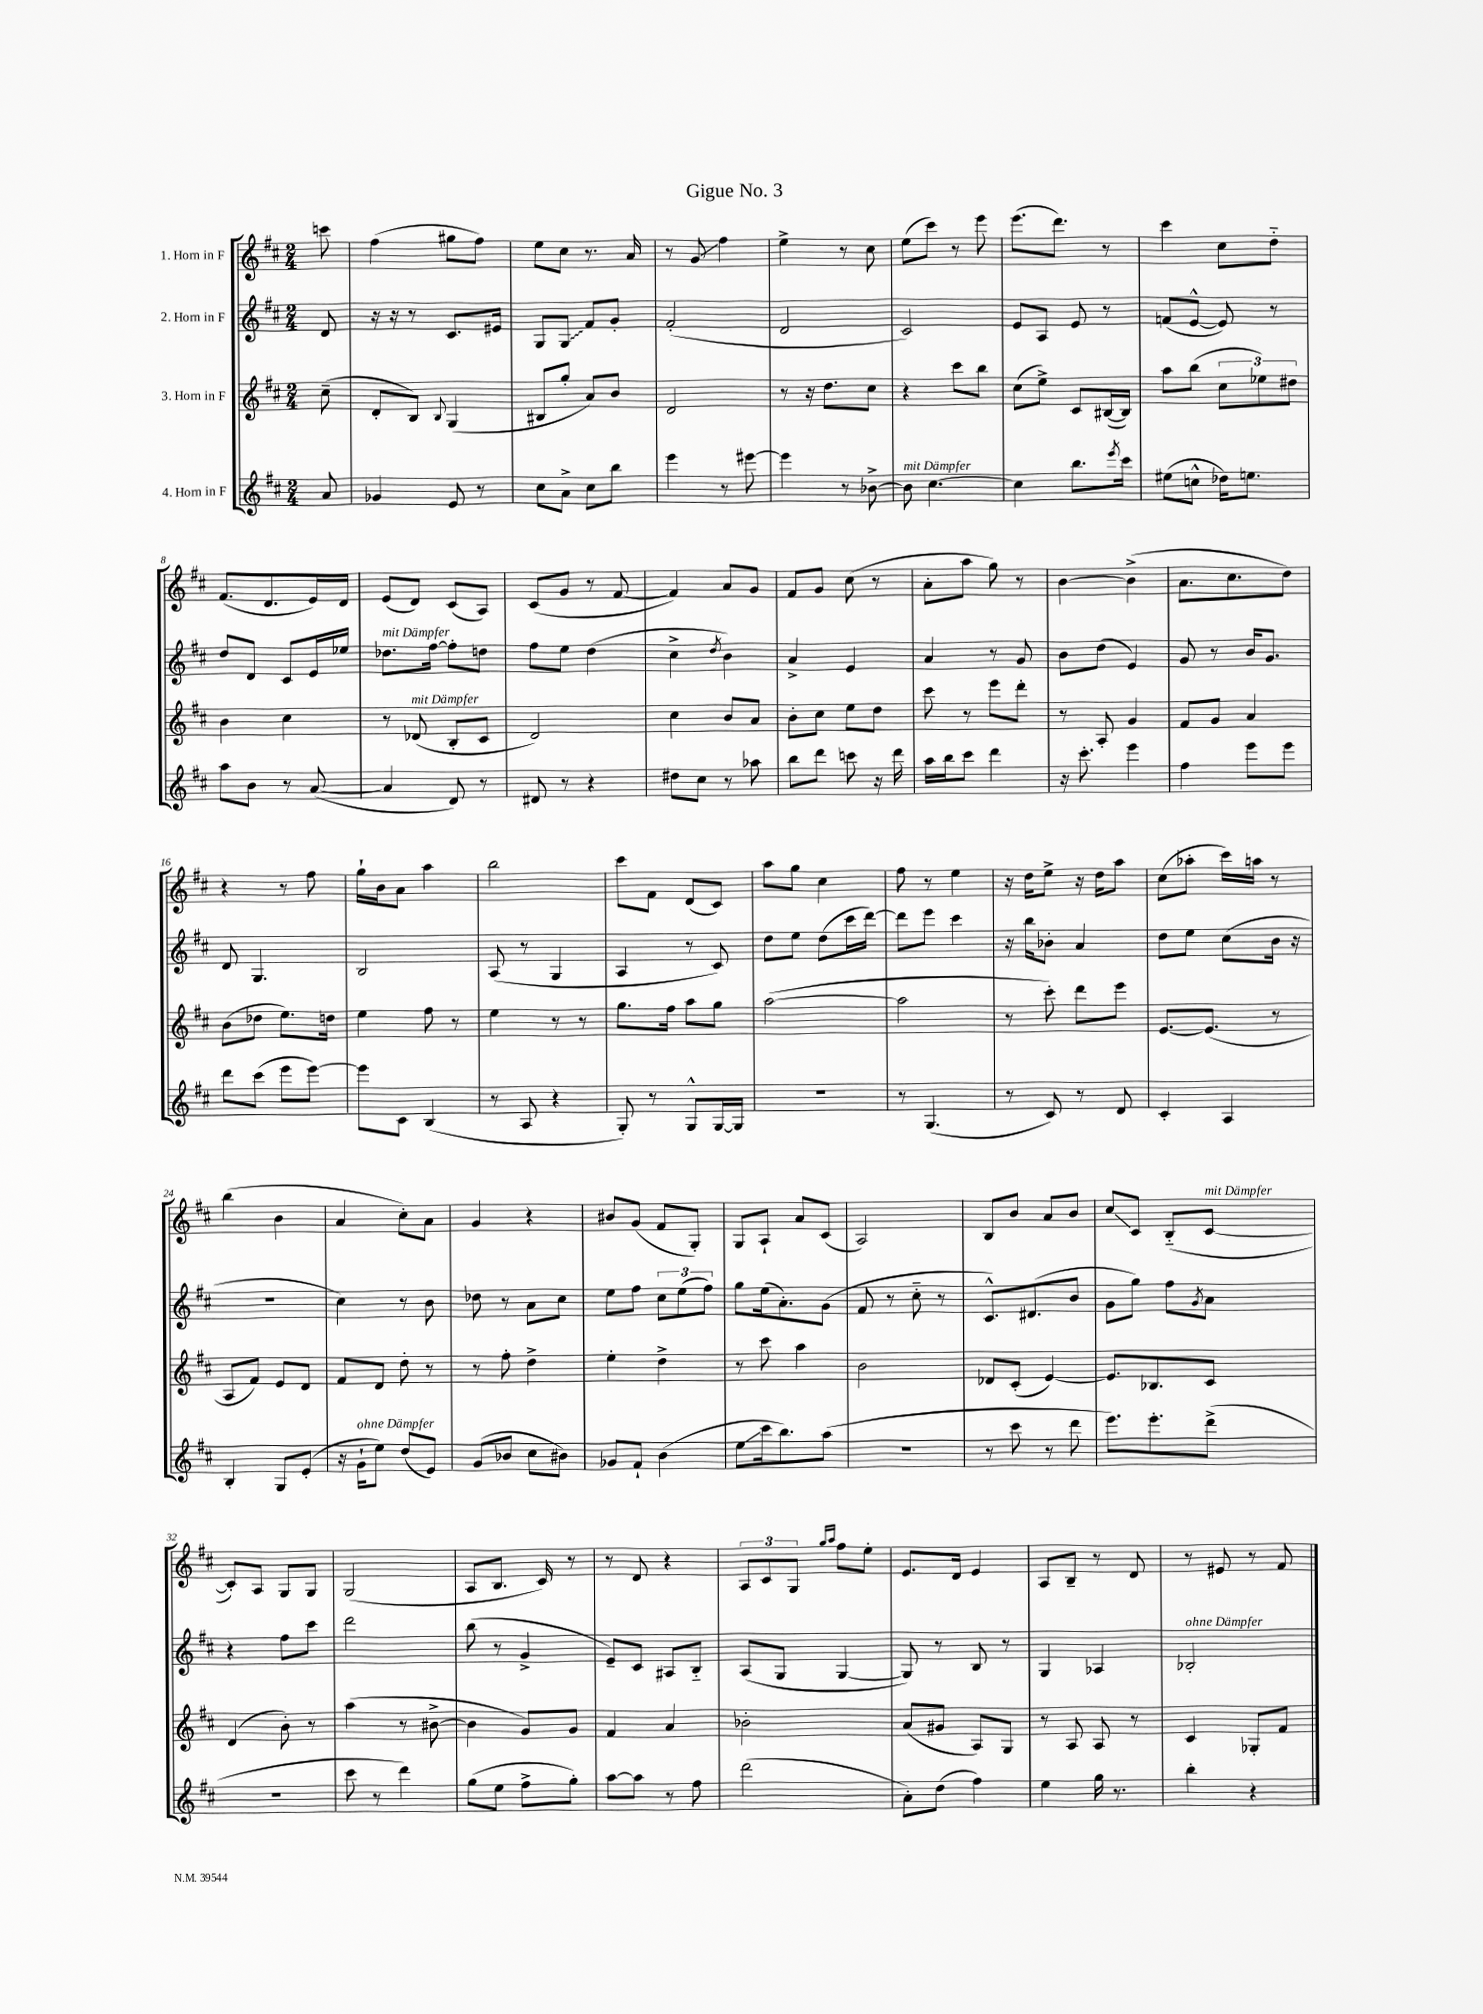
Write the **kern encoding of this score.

**kern	**kern	**kern	**kern
*staff4	*staff3	*staff2	*staff1
*clefG2	*clefG2	*clefG2	*clefG2
*k[f#c#]	*k[f#c#]	*k[f#c#]	*k[f#c#]
*M2/4	*M2/4	*M2/4	*M2/4
8a	(8cc#~	8d	8ccc
=	=	=	=
4g-	8d'	16r	(4ff#
.	.	16r	.
.	8B)	8r	.
.	8qqB	.	.
8e	(4G	8.c#	8gg#
8r	.	.	8ff#)
.	.	16e#	.
=	=	=	=
8cc#	8B#	8G	8ee
8a^	8gg'	8G	8cc#
8cc#	8a)	8f#	8.r
8bb	8b	8g'	.
.	.	.	16a
=	=	=	=
4eee	2d	(2f#'	8r
.	.	.	8g
8r	.	.	4ff#
[8eee#	.	.	.
=	=	=	=
4eee#]	8r	2d	4ee^
.	16r	.	.
.	8.dd	.	.
8r	.	.	8r
[8b-^	8cc#	.	8cc#
=	=	=	=
8b-]	4r	2c#)	(8ee
[4.cc#	.	.	8ccc#)
.	8ccc#	.	8r
.	8bb	.	8eee
=	=	=	=
4cc#]	(8cc#	8e	(8.eee
.	8ee^)	8A	.
.	.	.	8.ddd)
8.bb	8c#	8e	.
.	([16B#	8r	8r
8qeee	.	.	.
16ccc#	16B#])	.	.
=	=	=	=
(8ee#	8aa	(8f	4ccc#
8cc^^	(8bb	[8e^^	.
16dd-)	12cc#	8e])	8cc#
8.ee	.	.	.
.	12ee-)	.	.
.	.	8r	8dd'~
.	12dd#	.	.
=	=	=	=
8aa	4b	8dd	(8.f#
8b	.	8d	.
.	.	.	8.d
8r	4cc#	8c#	.
([8a	.	16e	16e)
.	.	16ee-	16d
=	=	=	=
4a]	8r	8.dd-	(8e
.	(8d-	.	8d)
.	.	[16ff#	.
8d)	8B'	8ff#']	(8c#
8r	8c#	8dd	8A)
=	=	=	=
8d#	2d)	8ff#	(8c#
8r	.	8ee	8g
4r	.	(4dd	8r
.	.	.	[8f#
=	=	=	=
8dd#	4cc#	4cc#^	4f#])
8cc#	.	.	.
.	.	8qdd	.
8r	8b	4b)	8a
8aa-	8a	.	8g
=	=	=	=
8bb	8b'	4a^	8f#
8ddd	8cc#	.	8g
8ccc	8ee	4e	(8cc#
16r	8dd	.	8r
16ddd	.	.	.
=	=	=	=
16aa	8ccc#	4a	8a'
16bb	.	.	.
8ccc#	8r	.	8aa
4ddd	8eee	8r	8gg)
.	8ddd'	8g	8r
=	=	=	=
16r	8r	8b	[4b
8.ccc#'	.	.	.
.	8A'	(8dd	.
4eee	4g	4e)	(4b^]
=	=	=	=
4ff#	8f#	8g	8.a
.	8g	8r	.
.	.	.	8.cc#
8eee	4a	16b	.
.	.	8.g	.
8eee	.	.	8dd)
=	=	=	=
8ddd	(8b	8d	4r
(8ccc#	8dd-	4.G	.
8eee	8.ee)	.	8r
[8eee)	.	.	8ff#
.	16dd	.	.
=	=	=	=
8eee]	4ee	2B	16gg`
.	.	.	16b
8c#	.	.	8a
(4B	8ff#	.	4aa
.	8r	.	.
=	=	=	=
8r	4ee	(8A	2bb
8A	.	8r	.
4r	8r	4G	.
.	8r	.	.
=	=	=	=
8G')	8.gg	4A	8ccc#
8r	.	.	8f#
.	16ff#	.	.
8G^^	8aa	8r	(8d
[16G	8gg	8c#)	8c#)
16G]	.	.	.
=	=	=	=
2r	([2aa	8dd	8aa
.	.	8ee	8gg
.	.	(8dd	4cc#
.	.	16ccc#	.
.	.	[16ddd)	.
=	=	=	=
8r	2aa]	8ddd]	8ff#
(4.G	.	8eee	8r
.	.	4ccc#	4ee
=	=	=	=
8r	8r	16r	16r
.	.	16bb	16dd
8c#)	8ccc#')	8b-'	8ee^
8r	8ddd	4a	16r
.	.	.	16dd
8d	8eee	.	8aa
=	=	=	=
4c#'	[8.e	8dd	(8cc#
.	.	8ee	8aa-'
.	(8.e]	.	.
4A	.	(8cc#	16ccc#)
.	.	.	16aa
.	8r	16b	8r
.	.	16r	.
=	=	=	=
4B'	8A	2r	(4bb
.	8f#)	.	.
8G	8e	.	4b
(8e'	8d	.	.
=	=	=	=
16r	8f#	4cc#)	4a
16g`	.	.	.
8ee)	8d	.	.
(8dd	8dd'	8r	8cc#')
8e)	8r	8b	8a
=	=	=	=
(8g	8r	8dd-	4g
8b-	8ff#'	8r	.
8cc#	4dd^	8a	4r
8b#)	.	8cc#	.
=	=	=	=
8g-	4ee'	8ee	8b#
8f#`	.	8ff#	(8g
(4b	4dd^	12cc#	8f#
.	.	(12ee	.
.	.	.	8G')
.	.	12ff#)	.
=	=	=	=
8ee	8r	8gg	8G
16ccc#	8ccc#	(16ee	8A`
8.bb)	.	8.a')	.
.	4aa	.	8a
(8aa	.	(8g	(8c#
=	=	=	=
2r	2b	8f#	2A)
.	.	8r	.
.	.	8cc#'~	.
.	.	8r	.
=	=	=	=
8r	8d-	8.c#^^)	8B
8ccc#	(8c#'	.	8b
.	.	(8.d#	.
8r	[4e)	.	8a
8ddd	.	8b	8b
=	=	=	=
8.eee)	8.e]	8g	8cc#
.	.	8gg)	8c#
8.eee'	8.B-	.	.
.	.	8ff#	(8B'~
.	.	8qg	.
(8ddd^	8c#	8a	[8c#
=	=	=	=
2r	(4d	4r	8c#'])
.	.	.	8A
.	8b')	8ff#	8G
.	8r	8ccc#	8G
=	=	=	=
8ccc#	(4aa	2ddd	(2G
8r	.	.	.
4ddd)	8r	.	.
.	[8b#^	.	.
=	=	=	=
(8gg	4b#]	(8bb	8A
8ee	.	8r	8.B
8ff#^	8g)	4g^	.
.	.	.	16c#)
8gg')	8g	.	8r
=	=	=	=
[8aa	4f#	8e~)	8r
8aa]	.	8c#	8d
8r	4a	8A#	4r
8ff#	.	8B'~	.
=	=	=	=
(2ddd	2b-'	(8A	12A
.	.	.	12c#
.	.	8G	.
.	.	.	12G
.	.	.	16qqgg
.	.	.	16qqaa
.	.	[4G	8ff#
.	.	.	8ee'
=	=	=	=
8a')	(8a	8G])	8.e
(8dd	8g#	8r	.
.	.	.	16d
4ff#)	8A)	8B	4e
.	8G	8r	.
=	=	=	=
4ee	8r	4G	8A
.	8A	.	8B~
16gg	8A	4A-	8r
8.r	.	.	.
.	8r	.	8d
=	=	=	=
4bb'	4c#	2B-'	8r
.	.	.	8e#
4r	8G-'	.	8r
.	8f#	.	8f#
==	==	==	==
*-	*-	*-	*-
